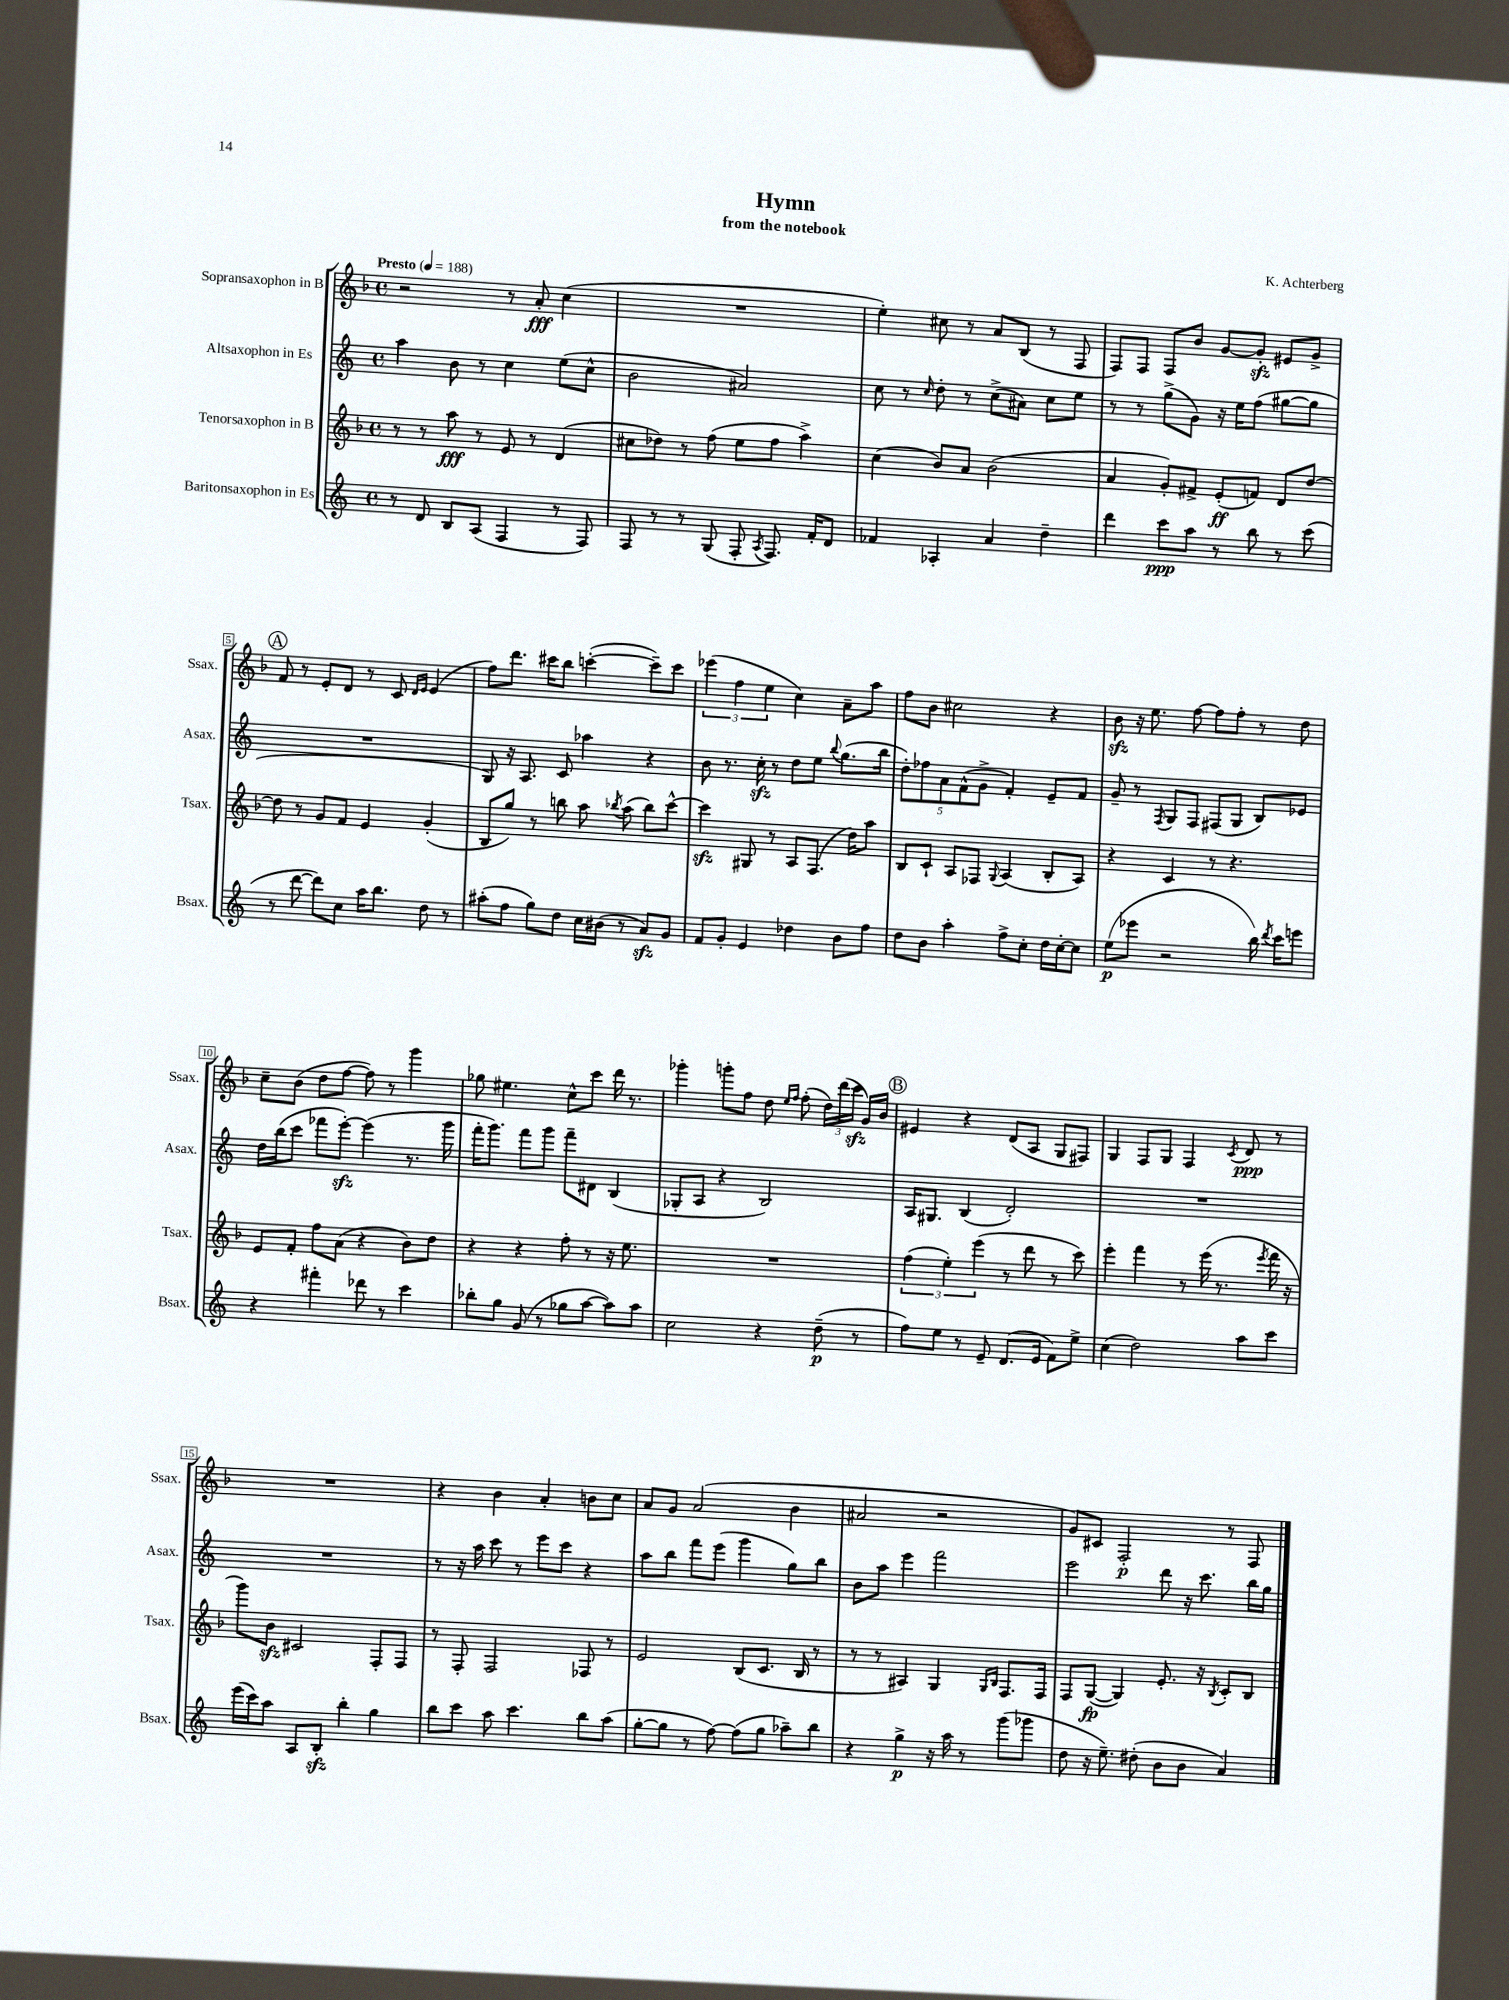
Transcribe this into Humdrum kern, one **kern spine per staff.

**kern	**kern	**kern	**kern
*staff4	*staff3	*staff2	*staff1
*clefG2	*clefG2	*clefG2	*clefG2
*k[]	*k[b-]	*k[]	*k[b-]
*M4/4	*M4/4	*M4/4	*M4/4
*met(c)	*met(c)	*met(c)	*met(c)
*MM188	*MM188	*MM188	*MM188
8r	8r	4aa	2r
8d	8r	.	.
8B	8aa	8b	.
(8A	8r	8r	.
4F	8e	4cc	8r
.	8r	.	8a'
8r	(4d	(8ee	(4cc
8F)	.	8cc^^	.
=	=	=	=
8F	8cc#	2b	1r
8r	8dd-)	.	.
8r	8r	.	.
(8G	(8ff	.	.
8F'	8ee	2a#)	.
8qA	.	.	.
8.F)	8ff	.	.
.	4aa^)	.	.
16f'	.	.	.
8d	.	.	.
=	=	=	=
4f-	(4cc	8cc	4ee')
.	.	8r	.
.	.	16qqcc	.
4A-'	8b-)	8dd'	8cc#
.	8a	8r	8r
4a	(2b-	(8cc^	8a
.	.	8a#)	(8B-
4dd~	.	8cc	8r
.	.	8ee	8F
=	=	=	=
4ddd	4a	8r	8F)
.	.	8r	8F
8ccc	8g')	(8gg^	8F
8aa	8f#^	8g)	8b-
8r	(8e'	16r	[8g
.	.	16ee	.
8bb	8f)	(8ff	8g']
8r	8d	[8gg#	8e#
(8ccc	[8dd	8gg#]	8g^
=	=	=	=
8r	8dd]	1r	8f
[8ddd	8r	.	8r
8ddd])	8g	.	8e'
8cc	8f	.	8d
16aa	4e	.	8r
8.bb	.	.	.
.	.	.	8c
.	.	.	16qqd
.	.	.	16qqe
8dd	(4g'	.	(4e
8r	.	.	.
=	=	=	=
(8aa#'	8B-	8G)	8ff)
8ff	8gg)	16r	8.ddd
.	.	8.A	.
8gg)	8r	.	.
.	.	.	16ccc#
8dd	8bb	8c	8bb-
16cc	8aa	4aa-	([4ccc'
(16b#	.	.	.
.	8qbb-	.	.
8r	(8aa	.	.
8a)	8bb-)	4r	8ccc~])
8g	[8ccc^^	.	8ccc
=	=	=	=
8f	4ccc]	8b	(6eee-
8g'	.	8.r	.
.	.	.	6ff
4e	8G#	.	.
.	.	16cc'	.
.	.	.	6ee
.	8r	8r	.
4dd-	8A	8dd	4cc)
.	(8.F	8ee	.
.	.	8qqbb	.
8b	.	(8.gg	8a~
.	16dd)	.	.
8ff	8aa	.	8aa
.	.	16bb	.
=	=	=	=
8dd	8B-	10dd')	8ff
.	.	10ff-	.
8b	8c`	.	8b-
.	.	10a	.
4aa'	8A	.	2cc#
.	.	(10f^^	.
.	8F-	.	.
.	.	10g^	.
.	8qqG	.	.
8ff^	(4A	4f')	.
8cc'	.	.	.
16dd	8B-'	8e~	4r
[16cc'	.	.	.
8cc]	8A)	8f	.
=	=	=	=
(8ee	4r	8g~	8b-
8eee-	.	8r	16r
.	.	.	8.ee
.	.	8qF	.
2r	4c	8G	.
.	.	8F	[8ff
.	8r	(8F#	8ff]
.	4.r	8G	8ff'
16bb)	.	8B)	8r
8qddd	.	.	.
16ccc	.	.	.
8eee	.	8e-	8dd
=	=	=	=
4r	8e	16dd	8cc~
.	.	(16bb	.
.	8f'	8ccc	(8b-
4fff#'	8ff	8fff-	8dd
.	(8a	[8eee')	[8ff
8ddd-	4r	(4eee]	8ff])
8r	.	.	8r
4ccc	8b-)	8.r	4ggg
.	8dd	.	.
.	.	16ggg	.
=	=	=	=
8bb-'	4r	16fff'	8gg-
.	.	8.ggg)	.
8gg	.	.	4.ee#
(8g	4r	8fff	.
8r	.	8ggg	.
8gg-	8ff'	8fff~	8cc^^
[8aa	8r	8d#	8ccc
8aa])	16r	(4B	16ddd
.	8.ee	.	8.r
8aa	.	.	.
=	=	=	=
2cc	1r	8G-'	4ggg-'
.	.	8A	.
.	.	4r	8ggg'
.	.	.	8ff
4r	.	2B)	8dd
.	.	.	16qqee
.	.	.	16qqff
.	.	.	(8ff'
(8dd~	.	.	24dd)
.	.	.	(24ddd
.	.	.	24ccc
8r	.	.	16g)
.	.	.	16b-
=	=	=	=
8ff)	(6ff	16A	4e#
.	.	8.G#	.
8ee	.	.	.
.	6ee')	.	.
8r	.	(4B	4r
.	(6eee	.	.
8e~	.	.	.
(8.d	8r	2d')	(8d
.	8ddd	.	8A
16e	.	.	.
8f)	8r	.	8G
8ee^	8ccc)	.	8F#)
=	=	=	=
(4cc	4eee'	1r	4G
2dd)	4fff	.	8F
.	.	.	8G
.	8r	.	4F
.	(16eee	.	.
.	8.r	.	.
.	.	.	8qc
8aa	.	.	8d
.	8qeee	.	.
8ccc	16fff	.	8r
.	16r	.	.
=	=	=	=
(16eee	8ggg)	1r	1r
16ccc)	.	.	.
8aa	8b-	.	.
8A	2c#	.	.
8B'	.	.	.
4bb'	.	.	.
4gg	8F'	.	.
.	8F	.	.
=	=	=	=
8bb	8r	8r	4r
8ccc	8F'	16r	.
.	.	16aa	.
8aa	2F	8ccc	4b-
4.ccc	.	8r	.
.	.	8eee	4a'
.	.	8ccc	.
8bb	8F-	4r	8b
(8aa	8r	.	8cc
=	=	=	=
[8gg'	2e	8aa	8a
8gg]	.	8bb	8g
8r	.	8fff	(2a
[8ff)	.	(8eee	.
(8ff]	(8B-	4ggg	.
8gg	8.c	.	.
8aa-~)	.	8gg)	4b-
.	16B-	.	.
8bb	8r	8bb	.
=	=	=	=
4r	8r	8b	2a#
.	8r	8aa	.
4gg^	4A#)	4eee	.
16r	4G	2fff	2r
16aa	.	.	.
8r	.	.	.
.	16qqG	.	.
.	16qqB-	.	.
(8ggg	8.F	.	.
8ggg-	.	.	.
.	16F	.	.
=	=	=	=
8dd	8F	2eee	8g)
16r	([8G	.	8c#
8.ee~)	.	.	.
.	4G])	.	2F'
(8dd#'	.	.	.
8b	8.e'	8ddd	.
8b	.	16r	.
.	16r	8.ccc	.
.	8qB-	.	.
4a)	8c'	.	8r
.	8B-	16bb	8F
.	.	16gg	.
==	==	==	==
*-	*-	*-	*-
